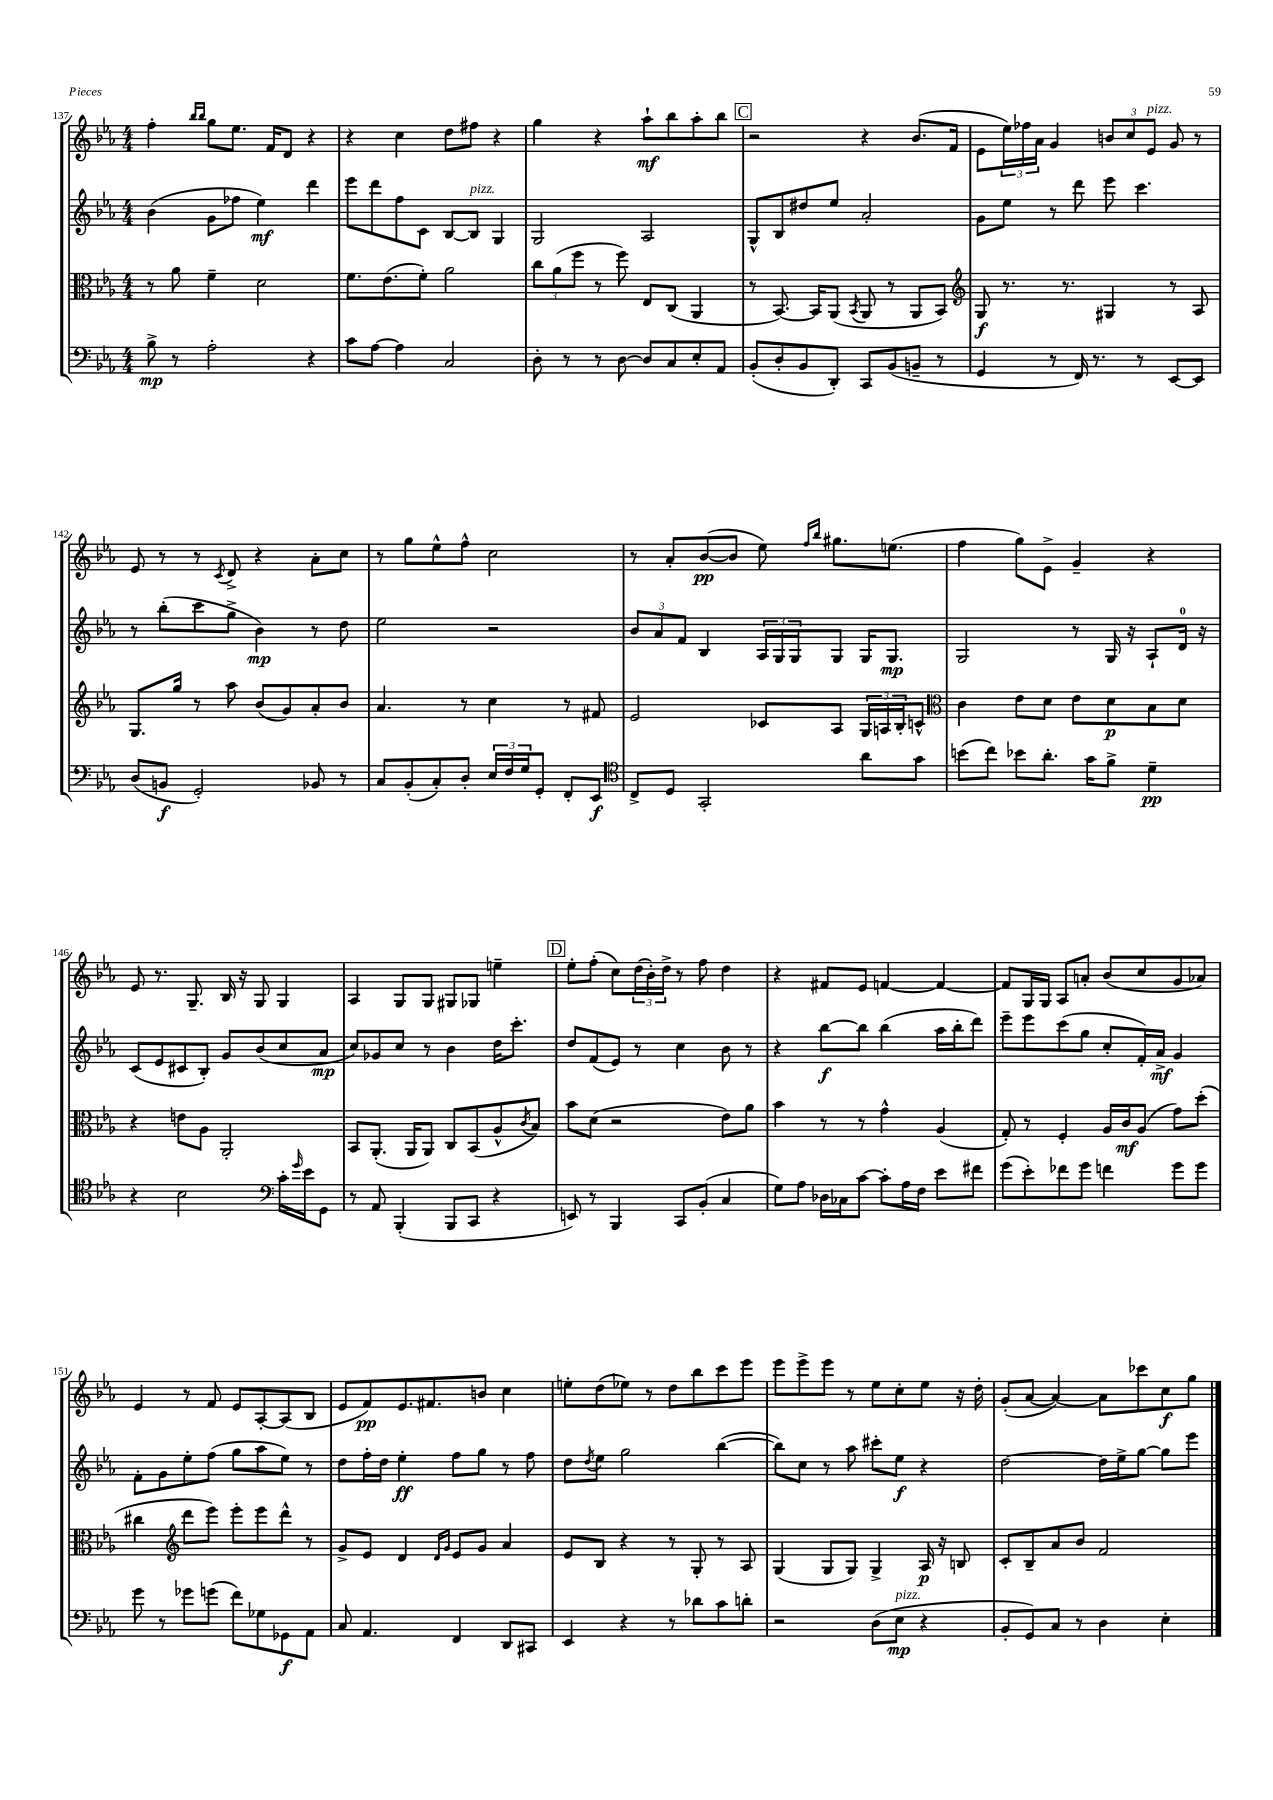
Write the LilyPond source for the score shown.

<<
\new StaffGroup <<
\new Staff = "s0" {
    \clef treble \key ees \major \numericTimeSignature \time 4/4
    f''4-. \grace { bes''16 bes''16 } g''8 ees''8. f'16 d'8 r4 |
    r4 c''4 d''8 fis''8 r4 |
    g''4 r4 aes''8-!\mf bes''8 aes''8-. bes''8 |
    \mark \markup { \box "C" } r2 r4 bes'8.( f'16 |
    ees'8 \tuplet 3/2 { ees''16) fes''16 aes'16 } g'4 \tuplet 3/2 { b'8 c''8 ees'8^\markup { \italic "pizz." } } g'8 r8 |
    ees'8 r8 r8 \acciaccatura { c'8 } d'8-> r4 aes'8-. c''8 |
    r8 g''8 ees''8-^ f''8-^ c''2 |
    r8 aes'8-. bes'8~\pp( bes'8 ees''8) \grace { f''16 bes''16 } gis''8. e''8.( |
    f''4 g''8) ees'8-> g'4-- r4 |
    ees'8 r8. g8.-- bes16 r16 g8 g4 |
    aes4 g8 g8 gis8 ges8 e''4-- |
    \mark \markup { \box "D" } ees''8-. f''8-.( c''8) \tuplet 3/2 { d''16( bes'16-.) d''16-> } r8 f''8 d''4 |
    r4 fis'8 ees'8 f'4~ f'4~ |
    f'8 g16 g16 aes8 a'8-. bes'8( c''8 g'8 aes'8) |
    ees'4 r8 f'8 ees'8 aes8~-. aes8( bes8 |
    ees'8 f'8\pp) ees'8. fis'8. b'8 c''4 |
    e''8-. d''8( ees''8) r8 d''8 bes''8 c'''8 ees'''8 |
    ees'''8 ees'''8-> ees'''8 r8 ees''8 c''8-. ees''8 r16 d''16-. |
    g'8-.( aes'8~ aes'4~) aes'8 ces'''8 c''8\f g''8 \bar "|." |
}
\new Staff = "s1" {
    \clef treble \key ees \major \numericTimeSignature \time 4/4
    bes'4( g'8 fes''8 ees''4\mf) d'''4 |
    ees'''8 d'''8 f''8 c'8 bes8~ bes8^\markup { \italic "pizz." } g4 |
    g2 aes2 |
    \mark \markup { \box "C" } g8-^ bes8 dis''8 ees''8 aes'2-. |
    g'8 ees''8 r8 d'''8 ees'''8 c'''4. |
    r8 bes''8-.( c'''8 g''8-> bes'4\mp) r8 d''8 |
    ees''2 r2 |
    \tuplet 3/2 { bes'8 aes'8 f'8 } bes4 \tuplet 3/2 { aes16 g16 g16 } g8 g16 g8.\mp |
    g2 r8 g16 r16 aes8-! d'16-0 r16 |
    c'8( ees'8 cis'8 bes8-.) g'8 bes'8( c''8 aes'8\mp |
    c''8) ges'8 c''8 r8 bes'4 d''16 c'''8.-. |
    \mark \markup { \box "D" } d''8 f'8( ees'8) r8 c''4 bes'8 r8 |
    r4 bes''8~\f bes''8 bes''4( aes''16 bes''16-. d'''8) |
    ees'''8-- ees'''8 c'''8( g''8 c''8-. f'16-.) aes'16->\mf g'4 |
    f'8-. g'8 ees''8-. f''8( g''8 aes''8 ees''8) r8 |
    d''8 f''16-. d''16 ees''4-.\ff f''8 g''8 r8 f''8 |
    d''8 \acciaccatura { d''8 } ees''8 g''2 bes''4~( |
    bes''8) c''8 r8 aes''8 cis'''8-. ees''8\f r4 |
    d''2~ d''16 ees''16-> g''8~ g''8 ees'''8 \bar "|." |
}
\new Staff = "s2" {
    \clef alto \key ees \major \numericTimeSignature \time 4/4
    r8 aes'8 f'4-- d'2 |
    f'8. ees'8.( f'8-.) aes'2 |
    \tuplet 3/2 { c''8 aes'8( f''8 } r8 f''8) ees8 c8( aes,4 |
    \mark \markup { \box "C" } r8 bes,8.~) bes,16 aes,8( \acciaccatura { bes,8 } aes,8 r8 aes,8 bes,8) |
    \clef treble g8\f r8. r8. gis4 r8 aes8 |
    g8. g''16 r8 aes''8 bes'8( g'8) aes'8-. bes'8 |
    aes'4. r8 c''4 r8 fis'8 |
    ees'2 ces'8 aes8 \tuplet 3/2 { g16 a16 bes16-. } c'8-^ |
    \clef alto c'4 ees'8 d'8 ees'8 d'8\p bes8 d'8 |
    r4 e'8 aes8 aes,2-. |
    bes,8 aes,8.-.( aes,16 aes,8) c8 bes,8( aes8-^ \acciaccatura { c'8 } bes8) |
    \mark \markup { \box "D" } bes'8 d'8( r2 ees'8) aes'8 |
    bes'4 r8 r8 g'4-^ aes4( |
    g8-.) r8 f4-. aes16 c'16\mf aes8( g'8) d''8-.( |
    cis''4 \clef treble d'''8 ees'''8) ees'''8-. ees'''8 d'''8-^ r8 |
    g'8-> ees'8 d'4 \grace { d'16 g'16 } ees'8 g'8 aes'4 |
    ees'8 bes8 r4 r8 g8-. r8 aes8 |
    g4( g8 g8) g4-> aes16\p r16 b8 |
    c'8-. bes8-- aes'8 bes'8 f'2 \bar "|." |
}
\new Staff = "s3" {
    \clef bass \key ees \major \numericTimeSignature \time 4/4
    bes8->\mp r8 aes2-. r4 |
    c'8 aes8~ aes4 c2 |
    d8-. r8 r8 d8~ d8 c8 ees8-. aes,8 |
    \mark \markup { \box "C" } bes,8-.( d8-. bes,8 d,8-.) c,8 bes,8( b,8-- r8 |
    g,4 r8 f,16) r8. r8 ees,8~ ees,8 |
    d8( b,8\f g,2-.) bes,8 r8 |
    c8 bes,8-.( c8-.) d8-. \tuplet 3/2 { ees16 f16 g16 } g,8-. f,8-. ees,8\f |
    \clef tenor c8-> d8 g,2-. aes'8 g'8 |
    b'8( c''8) bes'8 aes'8.-. g'16 f'8-> d'4--\pp |
    r4 bes2 \clef bass c'16-. \grace { g'16 } ees'16 g,8 |
    r8 aes,8 bes,,4-.( bes,,8 c,8 r4 |
    \mark \markup { \box "D" } e,8) r8 bes,,4 c,8 bes,8-.( c4 |
    g8) aes8 des16 ces16 c'8~ c'8-. aes16 f16 ees'8 fis'8 |
    g'8( ees'8-.) fes'8 g'8 f'4 g'8 g'8 |
    g'8 r8 ges'8 g'8( f'8) ges8 ges,8\f aes,8 |
    c8 aes,4. f,4 d,8 cis,8 |
    ees,4 r4 r8 des'8 c'8 d'8-. |
    r2 d8( ees8\mp^\markup { \italic "pizz." } r4 |
    bes,8-. g,8) c8 r8 d4 ees4-. \bar "|." |
}
>>
>>
\layout { \context { \Score currentBarNumber = #137 } }
